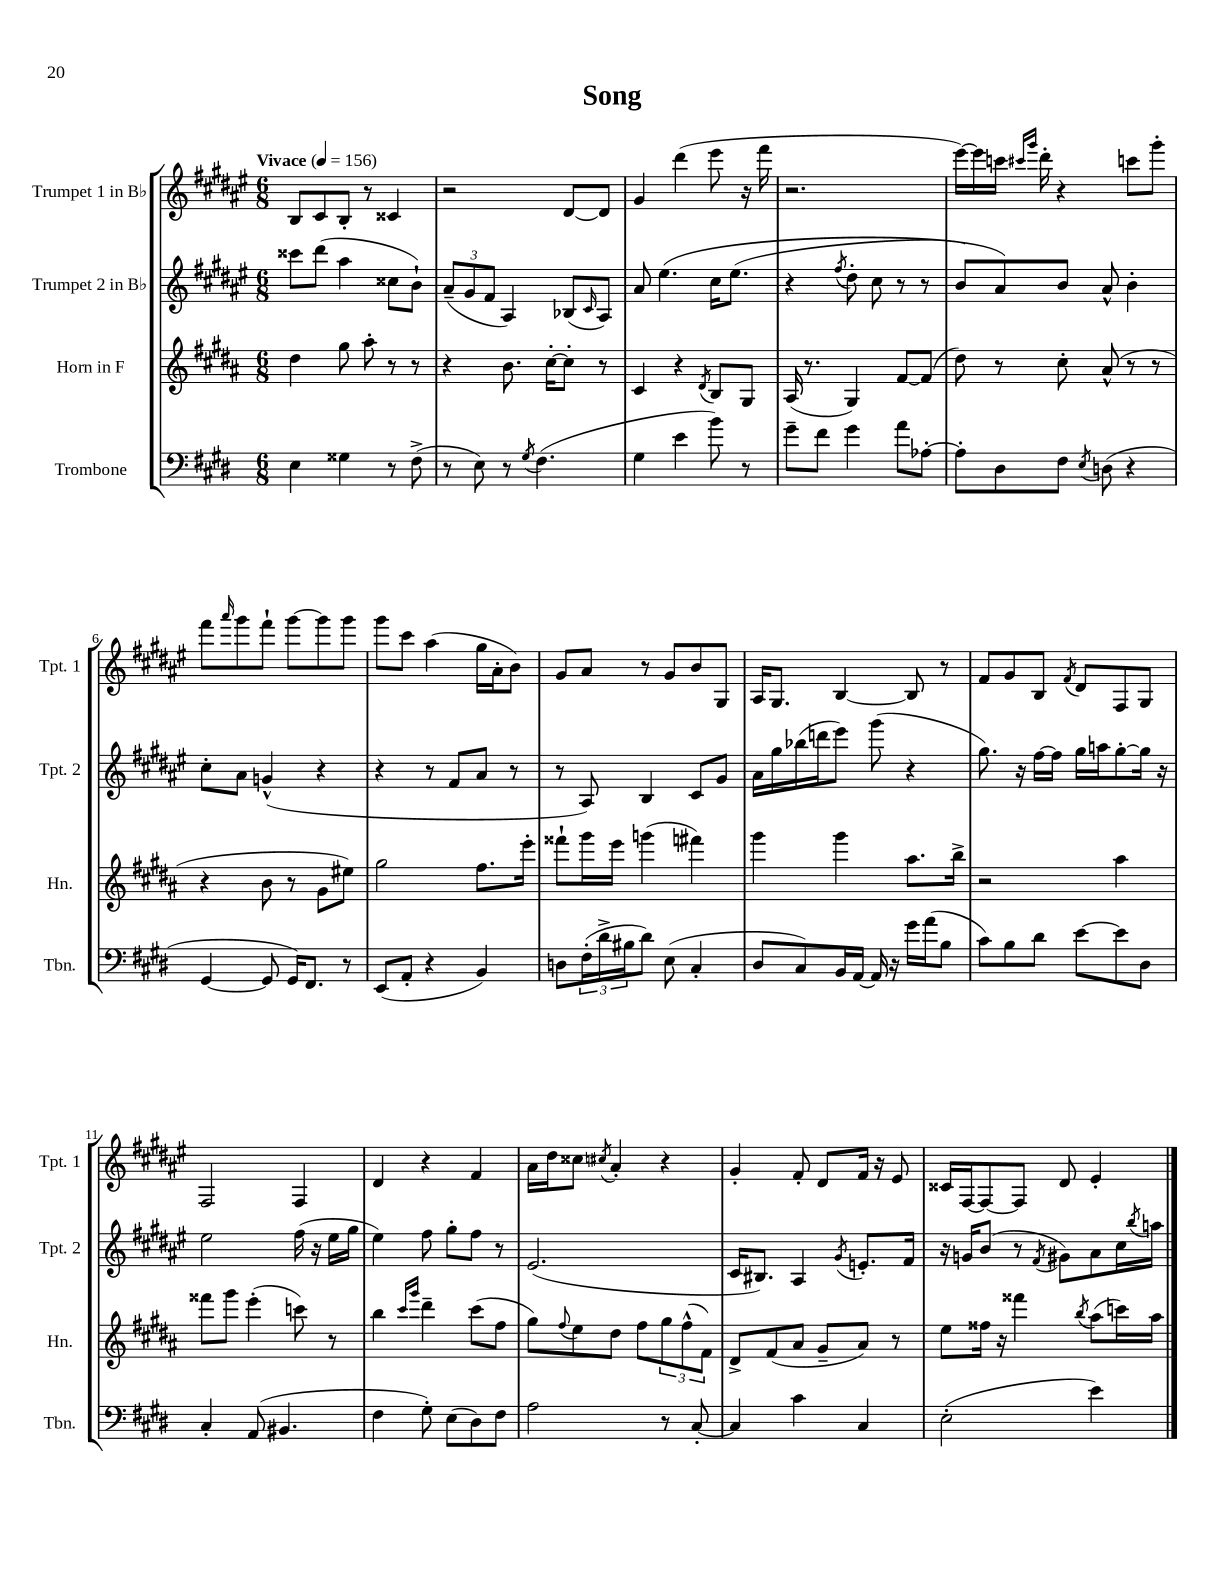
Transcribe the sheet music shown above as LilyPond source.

\header { title = "Song" }
<<
\new StaffGroup <<
\new Staff = "s0" \with { instrumentName = "Trumpet 1 in Bb" shortInstrumentName = "Tpt. 1" } {
    \clef treble \key fis \major \numericTimeSignature \time 6/8 \tempo "Vivace" 4 = 156
    b8 cis'8 b8-. r8 cisis'4 |
    r2 dis'8~ dis'8 |
    gis'4 dis'''4( eis'''8 r16 fis'''16 |
    r2. |
    eis'''16~) eis'''16 c'''16 \grace { cis'''16 gis'''16 } dis'''16-. r4 c'''8 gis'''8-. |
    fis'''8 \grace { ais'''16 } gis'''8 fis'''8-! gis'''8~ gis'''8 gis'''8 |
    gis'''8 cis'''8 ais''4( gis''16 ais'16-. b'8) |
    gis'8 ais'8 r8 gis'8 b'8 gis8 |
    ais16 gis8. b4~ b8 r8 |
    fis'8 gis'8 b8 \acciaccatura { fis'8 } dis'8 fis8 gis8 |
    fis2 fis4 |
    dis'4 r4 fis'4 |
    ais'16 dis''16 cisis''8 \acciaccatura { cis''8 } ais'4-. r4 |
    gis'4-. fis'8-. dis'8 fis'16 r16 eis'8 |
    cisis'16 fis16~ fis8~ fis8 dis'8 eis'4-. \bar "|." |
}
\new Staff = "s1" \with { instrumentName = "Trumpet 2 in Bb" shortInstrumentName = "Tpt. 2" } {
    \clef treble \key fis \major \numericTimeSignature \time 6/8
    cisis'''8 dis'''8( ais''4 cisis''8 b'8-!) |
    \tuplet 3/2 { ais'8--( gis'8 fis'8 } ais4) bes8( \grace { cis'16 } ais8) |
    ais'8 eis''4.\( cis''16 eis''8.( |
    r4 \acciaccatura { fis''8 } dis''8-. cis''8 r8 r8 |
    b'8) ais'8\) b'8 ais'8-^ b'4-. |
    cis''8-. ais'8 g'4-^( r4 |
    r4 r8 fis'8 ais'8 r8 |
    r8 ais8) b4 cis'8 gis'8 |
    ais'16 gis''16 bes''16( d'''16 eis'''8) gis'''8( r4 |
    gis''8.) r16 fis''16~ fis''16 gis''16 a''16 gis''8~-. gis''16 r16 |
    eis''2 fis''16( r16 eis''16 gis''16 |
    eis''4) fis''8 gis''8-. fis''8 r8 |
    eis'2.( |
    cis'16 bis8.) ais4 \acciaccatura { gis'8 } e'8.-. fis'16 |
    r16 g'16 b'8( r8 \acciaccatura { fis'8 } gis'8) ais'8 cis''16 \acciaccatura { b''8 } a''16 \bar "|." |
}
\new Staff = "s2" \with { instrumentName = "Horn in F" shortInstrumentName = "Hn." } {
    \clef treble \key b \major \numericTimeSignature \time 6/8
    dis''4 gis''8 ais''8-. r8 r8 |
    r4 b'8. cis''16~-. cis''8-. r8 |
    cis'4 r4 \acciaccatura { dis'8 } b8 gis8 |
    ais16( r8. gis4) fis'8~ fis'8( |
    dis''8) r8 cis''8-. ais'8-^( r8 r8 |
    r4 b'8 r8 gis'8 eis''8) |
    gis''2 fis''8. e'''16-. |
    fisis'''8-! gis'''16 e'''16 g'''4( fis'''4) |
    gis'''4 gis'''4 ais''8. b''16-> |
    r2 ais''4 |
    fisis'''8 gis'''8 e'''4-.( c'''8) r8 |
    b''4 \grace { cis'''16 gis'''16 } dis'''4-- cis'''8( fis''8 |
    gis''8) \appoggiatura { fis''8 } e''8 dis''8 fis''8 \tuplet 3/2 { gis''8 fis''8-^( fis'8) } |
    dis'8-> fis'8( ais'8 gis'8-- ais'8) r8 |
    e''8 fisis''16 r16 fisis'''4 \acciaccatura { b''8 } ais''8( c'''16) ais''16 \bar "|." |
}
\new Staff = "s3" \with { instrumentName = "Trombone" shortInstrumentName = "Tbn." } {
    \clef bass \key e \major \numericTimeSignature \time 6/8
    e4 gisis4 r8 fis8->( |
    r8 e8) r8 \acciaccatura { gis8 } fis4.( |
    gis4 e'4 b'8) r8 |
    gis'8-- fis'8 gis'4 a'8 aes8~-. |
    aes8-. dis8 fis8 \acciaccatura { e8 } d8( r4 |
    gis,4~ gis,8 gis,16) fis,8. r8 |
    e,8( a,8-. r4 b,4) |
    d8 \tuplet 3/2 { fis16-.( dis'16-> bis16 } dis'8) e8( cis4-. |
    dis8 cis8) b,16 a,16~ a,16 r16 gis'16 a'16( b8 |
    cis'8) b8 dis'8 e'8~ e'8 dis8 |
    cis4-. a,8( bis,4. |
    fis4 gis8-.) e8( dis8) fis8 |
    a2 r8 cis8~-. |
    cis4 cis'4 cis4 |
    e2-.( e'4) \bar "|." |
}
>>
>>
